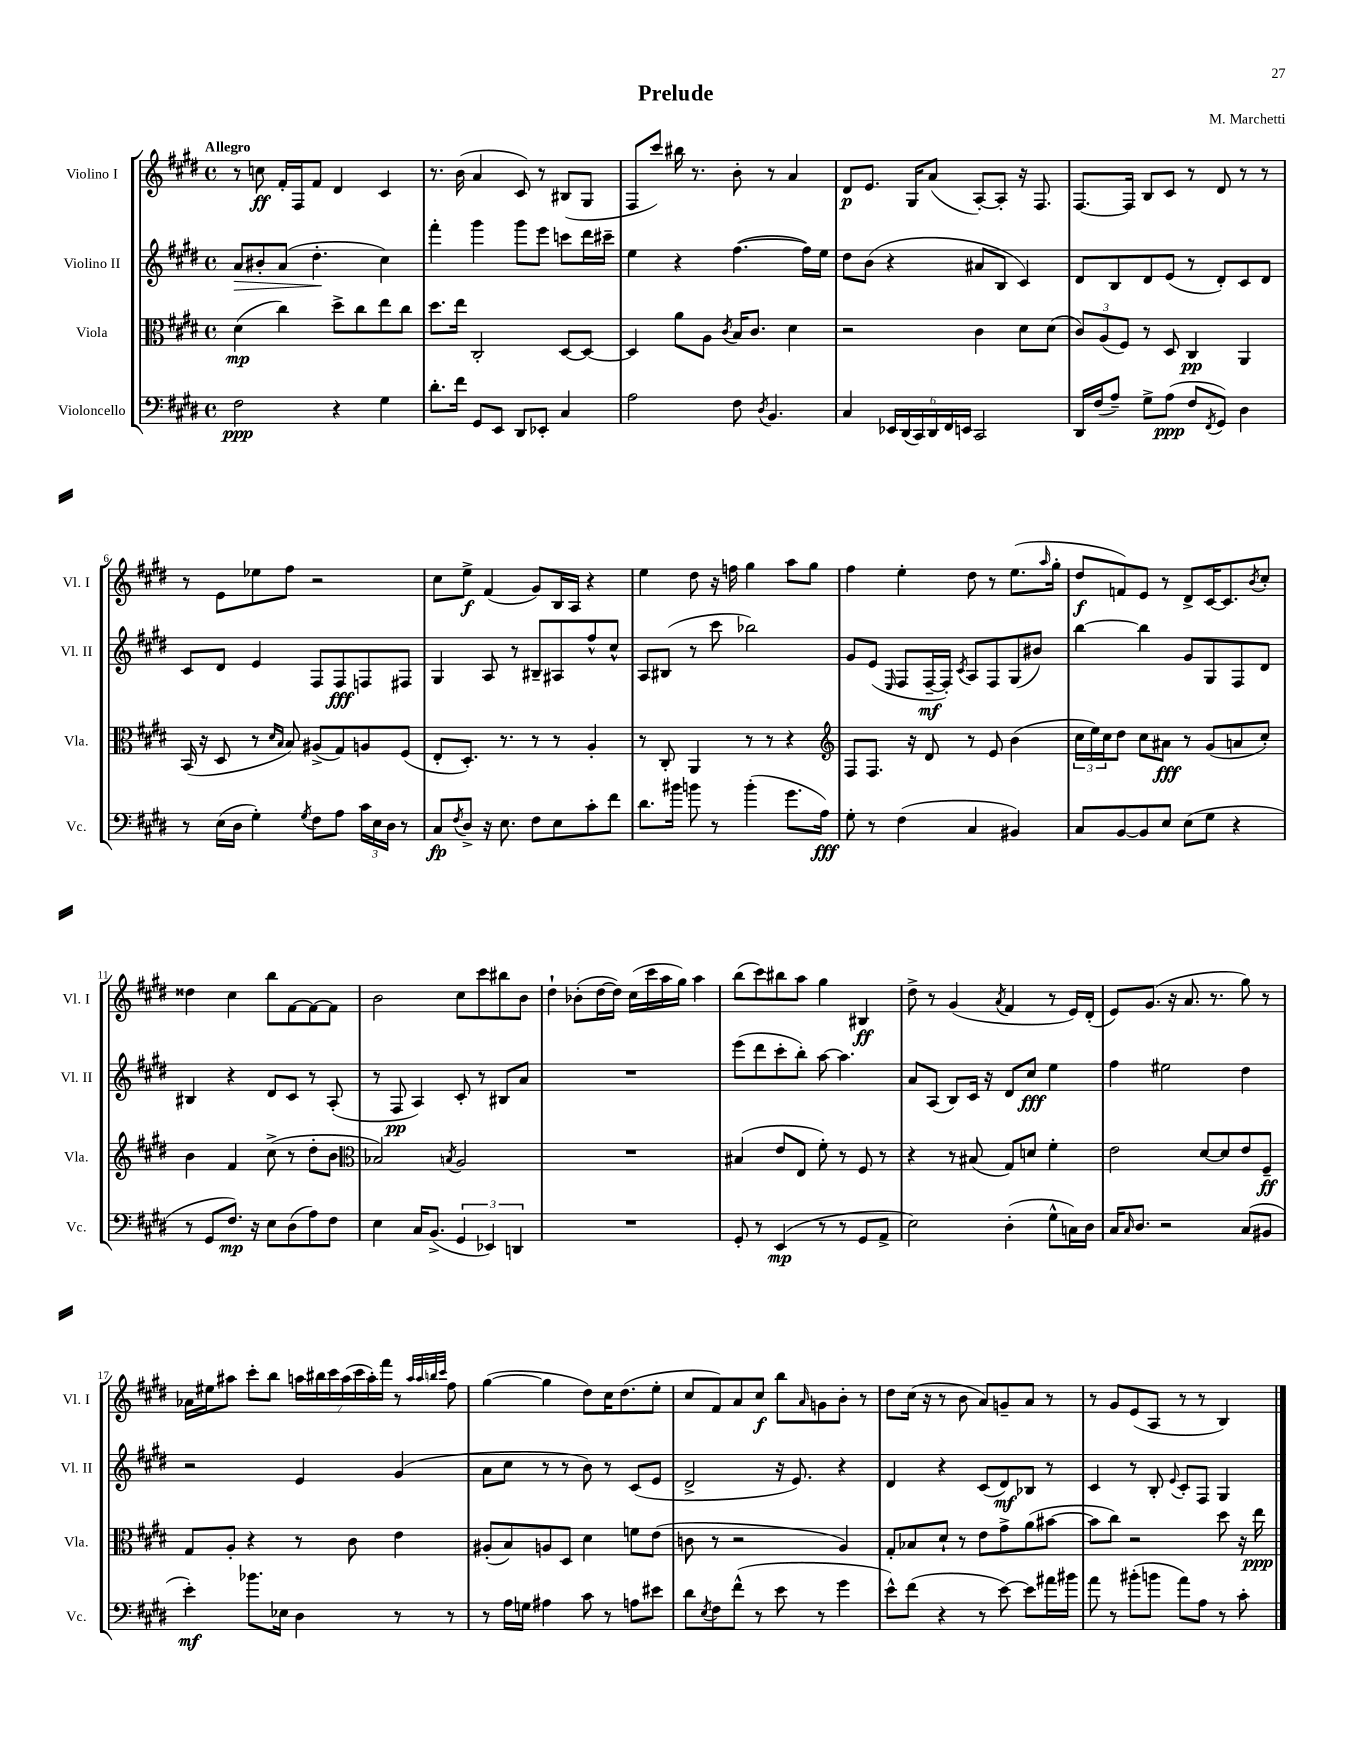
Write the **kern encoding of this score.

**kern	**kern	**kern	**kern
*staff4	*staff3	*staff2	*staff1
*clefF4	*clefC3	*clefG2	*clefG2
*k[f#c#g#d#]	*k[f#c#g#d#]	*k[f#c#g#d#]	*k[f#c#g#d#]
*M4/4	*M4/4	*M4/4	*M4/4
*met(c)	*met(c)	*met(c)	*met(c)
2F#	(4d#	8a	8r
.	.	8b#'	8cc
.	4cc#)	(8a	16f#'
.	.	.	16F#
.	.	4.dd#'	8f#
4r	8dd#^	.	4d#
.	8cc#	.	.
4G#	8ee	4cc#)	4c#
.	8cc#	.	.
=	=	=	=
8.d#'	8.dd#	4fff#'	8.r
16f#	16ee	.	(16b
8GG#	2C#'	4ggg#	4a
8EE	.	.	.
8DD#	.	8ggg#	8c#)
8EE-'	.	8eee	8r
4C#	[8D#	8ccc	(8B#
.	8D#_	16ddd#	8G#
.	.	16ccc#~	.
=	=	=	=
2A	4D#]	4ee	8F#
.	.	.	8ccc#)
.	8a	4r	16bb#
.	.	.	8.r
.	8A	.	.
.	8qc#	.	.
8F#	16B	([4.ff#	8b'
.	8.c#	.	.
8qD#	.	.	.
4.BB	.	.	8r
.	4d#	.	4a
.	.	16ff#])	.
.	.	16ee	.
=	=	=	=
4C#	2r	8dd#	8d#
.	.	(8b	8.e
24EE-	.	4r	.
(24DD#	.	.	.
.	.	.	16G#
24CC#)	.	.	.
24DD#	.	.	(8a
24FF#	.	.	.
24EE	.	.	.
2CC#	4c#	8a#	[8A')
.	.	8B	8A']
.	8d#	4c#)	16r
.	.	.	8.F#
.	(8d#	.	.
=	=	=	=
16DD#	12c#)	8d#	[8.F#
(16F#	.	.	.
.	(12A	.	.
8A~)	.	8B	.
.	12F#)	.	.
.	.	.	16F#]
8G#^	8r	8d#	8B
(8A	8D#	(8e	8c#
8F#	4C#	8r	8r
8qFF#	.	.	.
8GG#)	.	8d#')	8d#
4D#	4AA	8c#	8r
.	.	8d#	8r
=	=	=	=
8r	(16BB	8c#	8r
.	16r	.	.
(16E	8D#	8d#	8e
16D#	.	.	.
4G#')	8r	4e	8ee-
.	16qqd#	.	.
.	16qqB	.	.
.	8B)	.	8ff#
8qG#	.	.	.
8F#	(8A#^	8F#	2r
8A	8G#)	8F#	.
24c#	8A	8F	.
24E	.	.	.
24D#	.	.	.
8r	(8F#	8F#	.
=	=	=	=
8C#	8E'	4G#	8cc#
8qF#	.	.	.
8D#^	8.D#')	.	8ee^
16r	.	8A	(4f#
8.E	8.r	.	.
.	.	8r	.
8F#	8r	8B#~	8g#)
8E	8r	8A#	16B
.	.	.	16A
8c#'	4A'	8ff#^^	4r
8f#	.	8cc#^^	.
=	=	=	=
8.d#	8r	8A	4ee
.	8C#'	(8B#	.
16b#	.	.	.
8b	4AA	8r	8dd#
8r	.	8ccc#	16r
.	.	.	16ff
(4b'	8r	2bb-)	4gg#
.	8r	.	.
8.g#	4r	.	8aa
.	.	.	8gg#
16A)	.	.	.
=	=	=	=
*	*clefG2	*	*
8G#'	8F#	8g#	4ff#
8r	8.F#	(8e	.
.	.	16qqE	.
(4F#	.	8F#	4ee'
.	16r	.	.
.	8d#	[16F#~	.
.	.	16F#'])	.
.	.	8qc#	.
4C#	8r	8A	8dd#
.	8e	8F#	8r
4BB#)	(4b	(8G#	(8.ee
.	.	8b#)	.
.	.	.	16qqaa
.	.	.	16gg#'
=	=	=	=
8C#	24cc#	[4bb	8dd#
.	24ee)	.	.
.	24cc#	.	.
[8BB	8dd#	.	8f)
8BB]	8cc#	4bb]	8e
8E	8a#	.	8r
(8E	8r	8g#	8d#^
8G#	(8g#	8G#	[16c#
.	.	.	8.c#]
4r	8a	8F#	.
.	.	.	8qb
.	8cc#')	8d#	8cc#'
=	=	=	=
8r	4b	4B#	4dd##
8GG#	.	.	.
8.F#)	4f#	4r	4cc#
16r	.	.	.
8E	(8cc#^	8d#	8bb
(8D#	8r	8c#	[8f#
8A)	8dd#'	8r	8f#_
8F#	8b	(8A'	8f#]
=	=	=	=
*	*clefC3	*	*
4E	2B-)	8r	2b
.	.	8F#	.
16C#	.	4A)	.
(8.BB^	.	.	.
.	8qB	.	.
6GG#	2A	8c#'	8cc#
.	.	8r	8ccc#
6EE-)	.	.	.
.	.	8B#	8bb#
6DD	.	.	.
.	.	8a	8b
=	=	=	=
1r	1r	1r	4dd#`
.	.	.	(8b-'
.	.	.	[16dd#
.	.	.	16dd#])
.	.	.	(16cc#
.	.	.	16ccc#
.	.	.	16aa
.	.	.	16gg#)
.	.	.	4aa
=	=	=	=
8GG#'	(4B#	(8eee	(8bb
8r	.	8ddd#	8ccc#)
(4EE	8e	8ccc#'	8bb#
.	8E	8bb')	8aa
8r	8f#')	[8aa	4gg#
8r	8r	4.aa]	.
8GG#	8F#	.	4B#
8AA^	8r	.	.
=	=	=	=
2E)	4r	8a	8dd#^
.	.	(8A	8r
.	8r	8B)	(4g#
.	(8B#	16c#	.
.	.	16r	.
.	.	.	8qa
(4D#'	8G#)	8d#	4f#
.	8d	8cc#	.
8G#^^	4f#'	4ee	8r
16C)	.	.	16e)
16D#	.	.	(16d#'
=	=	=	=
16C#	2e	4ff#	8e)
16qqC#	.	.	.
8.D#	.	.	.
.	.	.	(8.g#
2r	.	2ee#	.
.	.	.	16r
.	.	.	8.a
.	[8d#	.	.
.	.	.	8.r
.	8d#]	.	.
(8C#	8e	4dd#	8gg#)
8BB#	8F#~	.	8r
=	=	=	=
4e')	8G#	2r	16a-
.	.	.	16ee#
.	8A'	.	8aa#
8.b-	4r	.	8ccc#'
.	.	.	8bb
16E-	.	.	.
4D#	8r	4e	28aa
.	.	.	28bb#
.	.	.	28ccc#
.	.	.	(28aa
.	8c#	.	.
.	.	.	28ccc#
.	.	.	28aa')
.	.	.	28fff#
8r	4e	(4g#	8r
.	.	.	32qqaa
.	.	.	32qqaa
.	.	.	32qqbb
.	.	.	32qqccc#
8r	.	.	8ff#
=	=	=	=
8r	(8A#'	8a	([4gg#
16A	8B)	8cc#	.
16G	.	.	.
4A#	8A	8r	4gg#]
.	8D#	8r	.
8c#	4d#	8b)	8dd#)
8r	.	8r	16cc#
.	.	.	(8.dd#
8A	8f	(8c#	.
8e#	(8e	8e	8ee'
=	=	=	=
8d#	8c	2d#^	8cc#
8qE	.	.	.
8F#	8r	.	8f#)
(8f#^^	2r	.	8a
8r	.	.	8cc#
8e	.	16r	8bb
.	.	8.e)	.
.	.	.	16qqa
8r	.	.	8g
4g#	4A)	4r	8b'
.	.	.	8r
=	=	=	=
8e^^)	8G#'	4d#	8dd#
(8f#	8B-	.	(16cc#
.	.	.	16r
4r	8d#`	4r	8r
.	8r	.	8b
8r	8e	(8c#	8a)
[8e)	8g#^	8d#)	8g~
8e]	(8a	8B-	8a
16a#	[8b#	8r	8r
16b#	.	.	.
=	=	=	=
8a	8b#]	4c#	8r
8r	8cc#)	.	8g#
(8b#'	2r	8r	(8e
8b	.	8B'	8A
.	.	8qqe	.
8a)	.	8c#'	8r
8A	.	8F#	8r
8r	8dd#	4G#	4B)
8c#'	16r	.	.
.	16ee	.	.
==	==	==	==
*-	*-	*-	*-
